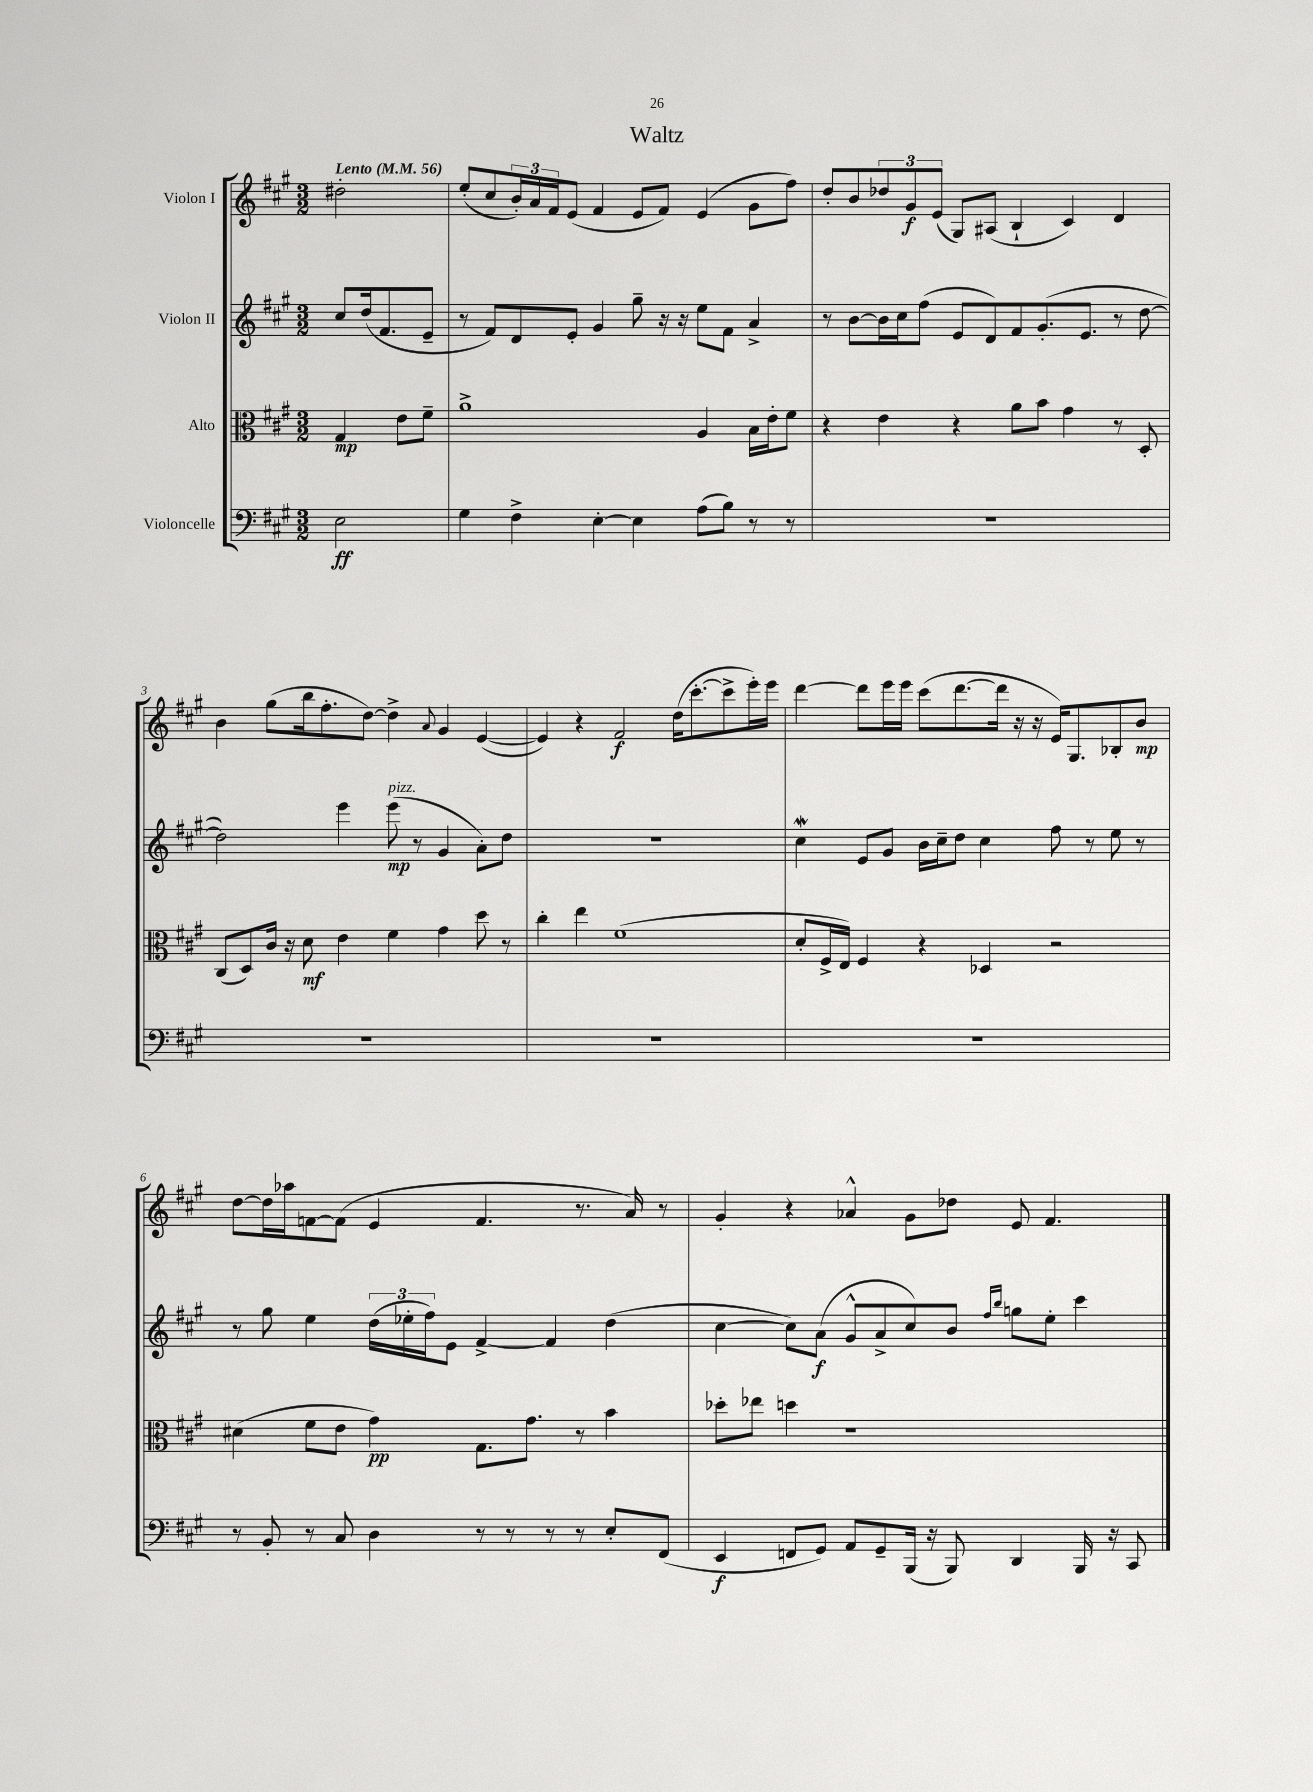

**kern	**kern	**kern	**kern
*staff4	*staff3	*staff2	*staff1
*clefF4	*clefC3	*clefG2	*clefG2
*k[f#c#g#]	*k[f#c#g#]	*k[f#c#g#]	*k[f#c#g#]
*M3/2	*M3/2	*M3/2	*M3/2
*MM56	*MM56	*MM56	*MM56
2E	4G#	8cc#	2dd#'
.	.	(16dd	.
.	.	8.f#	.
.	8e	.	.
.	8f#~	8e~	.
=	=	=	=
4G#	1a^	8r	(8ee'
.	.	8f#)	8cc#
4F#^	.	8d	24b')
.	.	.	24a
.	.	.	24f#
.	.	8e'	(8e
[4E'	.	4g#	4f#
4E]	.	8gg#~	8e
.	.	16r	8f#)
.	.	16r	.
(8A	4A	8ee	(4e
8B)	.	8f#	.
8r	16B	4a^	8g#
.	16e'	.	.
8r	8f#	.	8ff#)
=	=	=	=
1.r	4r	8r	8dd'
.	.	[8b	8b
.	4e	16b]	12dd-
.	.	16cc#	.
.	.	.	12g#
.	.	(8ff#	.
.	.	.	(12e
.	4r	8e	8G#)
.	.	8d)	(8A#
.	8a	8f#	4B`
.	8b	(8.g#'	.
.	4g#	.	4c#)
.	.	8.e	.
.	8r	8r	4d
.	8D'	[8dd	.
=	=	=	=
1.r	(8C#	2dd])	4b
.	8D)	.	.
.	16c#	.	(8gg#
.	16r	.	.
.	8d	.	16bb
.	.	.	8.ff#'
.	4e	4eee	.
.	.	.	[8dd)
.	4f#	(8eee	4dd^]
.	.	8r	.
.	.	.	8qqa
.	4g#	4g#	4g#
.	8dd	8a')	([4e
.	8r	8dd	.
=	=	=	=
1.r	4cc#'	1.r	4e])
.	4ee	.	4r
.	(1f#	.	2f#
.	.	.	(16dd
.	.	.	[8.ccc#'
.	.	.	8ccc#^]
.	.	.	16eee')
.	.	.	16eee
=	=	=	=
1.r	8d'	4cc#	[4ddd
.	16F#^	.	.
.	16E)	.	.
.	4F#	8e	8ddd]
.	.	8g#	16eee
.	.	.	16eee
.	4r	16b	(8ccc#
.	.	16cc#~	.
.	.	8dd	[8.ddd
.	4D-	4cc#	.
.	.	.	16ddd]
.	.	.	16r
.	.	.	16r
.	2r	8ff#	16e)
.	.	.	8.G#
.	.	8r	.
.	.	8ee	8B-'
.	.	8r	8b
=	=	=	=
8r	(4d#	8r	[8dd
8BB'	.	8gg#	16dd]
.	.	.	16aa-
8r	8f#	4ee	[8f
8C#	8e	.	(8f]
4D	4g#)	(24dd	4e
.	.	24ee-'	.
.	.	24ff#)	.
.	.	8e	.
8r	8.G#	[4f#^	4.f
8r	.	.	.
.	8.g#	.	.
8r	.	4f#]	.
8r	8r	.	8.r
8E'	4b	(4dd	.
.	.	.	16a)
(8FF#	.	.	8r
=	=	=	=
4EE	8dd-'	[4cc#	4g#'
.	8ee-	.	.
8FF	4dd	8cc#])	4r
8GG#)	.	(8a	.
8AA	1r	8g#^^	4a-^^
8GG#~	.	8a^	.
(16BBB	.	8cc#)	8g#
16r	.	.	.
8BBB)	.	8b	8dd-
.	.	16qqff#	.
.	.	16qqbb	.
4DD	.	8gg	8e
.	.	8ee'	4.f#
16BBB	.	4ccc#	.
16r	.	.	.
8CC#	.	.	.
==	==	==	==
*-	*-	*-	*-
